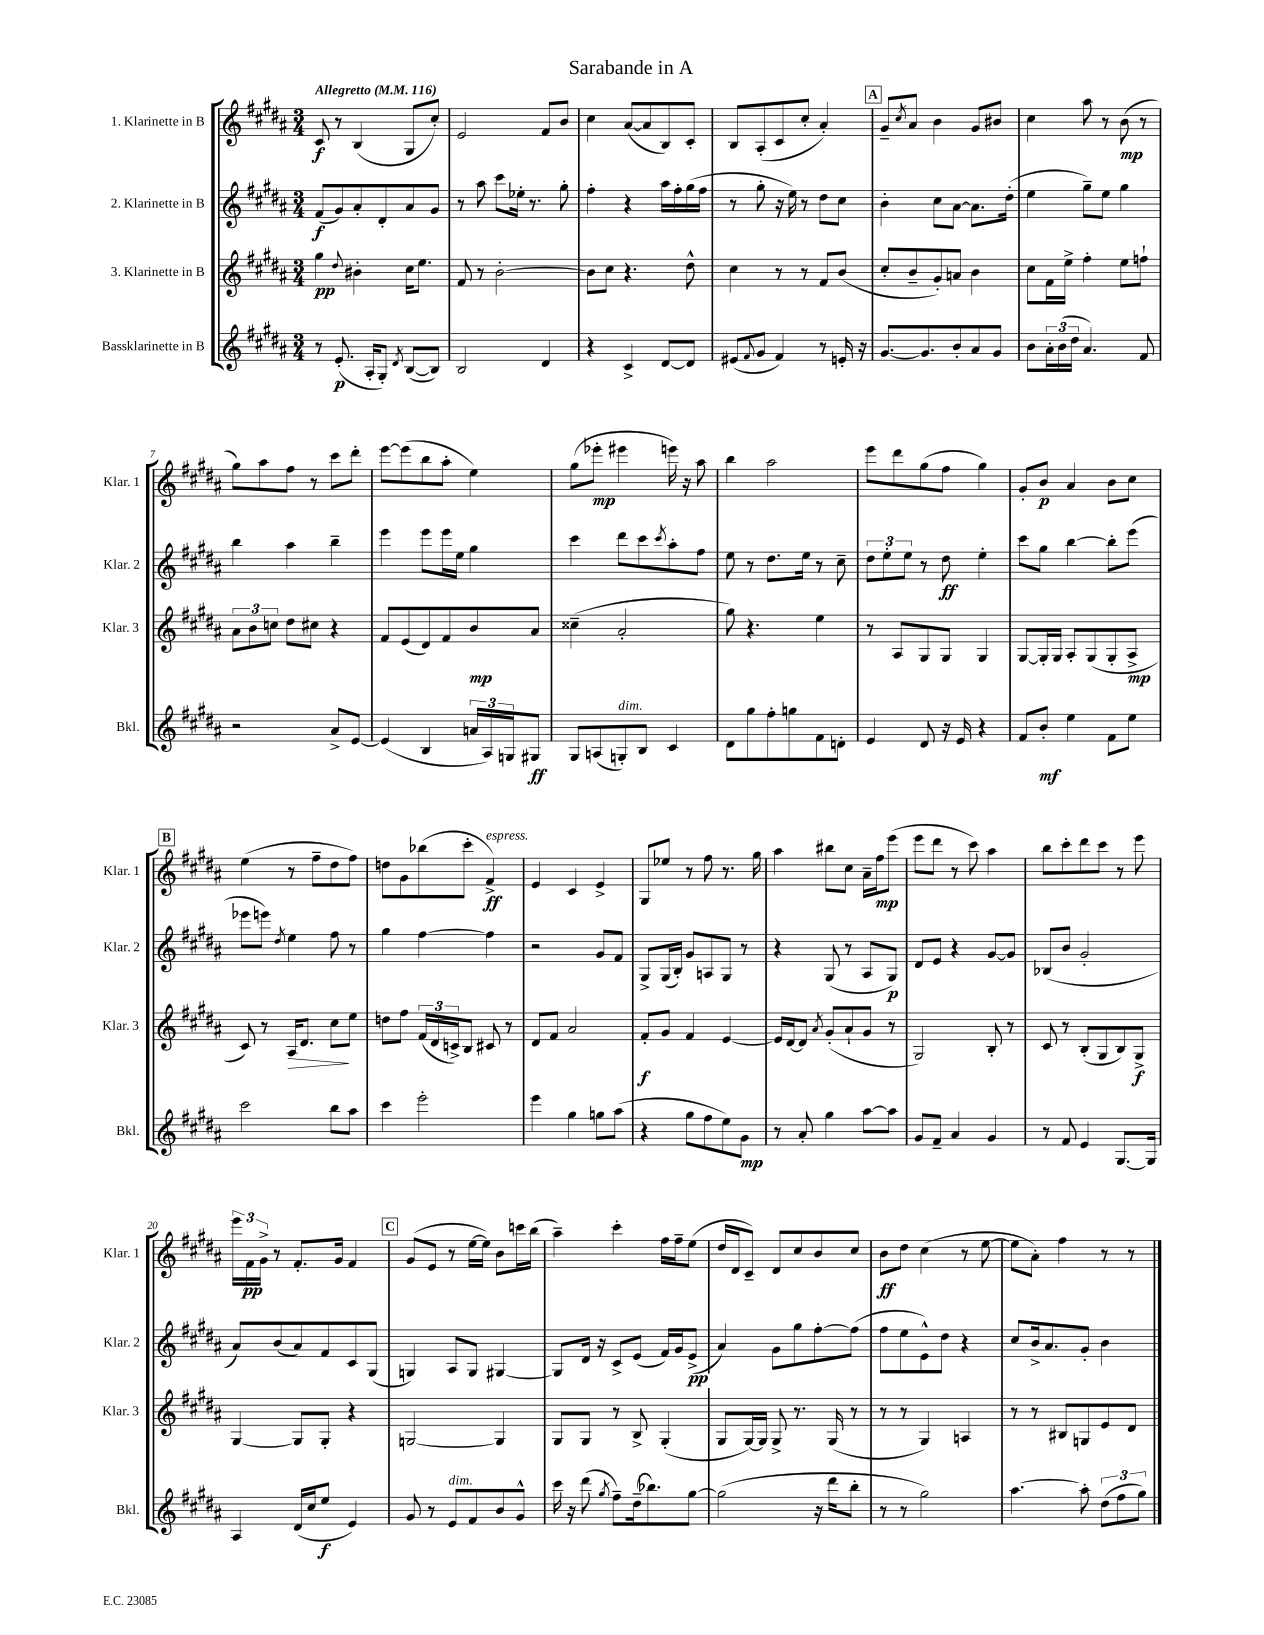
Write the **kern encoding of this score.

**kern	**dynam	**kern	**dynam	**kern	**dynam	**kern	**dynam
*part4	*part4	*part3	*part3	*part2	*part2	*part1	*part1
*staff4	*staff4	*staff3	*staff3	*staff2	*staff2	*staff1	*staff1
*I"Bassklarinette in B	*	*I"3. Klarinette in B	*	*I"2. Klarinette in B	*	*I"1. Klarinette in B	*
*I'Bkl.	*	*I'Klar. 3	*	*I'Klar. 2	*	*I'Klar. 1	*
*clefG2	*	*clefG2	*	*clefG2	*	*clefG2	*
*k[f#c#g#d#a#]	*	*k[f#c#g#d#a#]	*	*k[f#c#g#d#a#]	*	*k[f#c#g#d#a#]	*
*M3/4	*	*M3/4	*	*M3/4	*	*M3/4	*
*MM116	*	*MM116	*	*MM116	*	*MM116	*
=1	=1	=1	=1	=1	=1	=1	=1
!	!	!	!	!	!	!LO:TX:a:B:t=Allegretto	!
8r	.	4gg#\	pp	(8f#/L	f	8c#/	f
(8.e'/	p	.	.	8g#/)	.	8r	.
.	.	8qqdd#/	.	.	.	.	.
.	.	4b#X'\	.	8a#'/	.	(4B/	.
16A#'/KL	.	.	.	.	.	.	.
8G#'/J)	.	.	.	8d#'/	.	.	.
8qd#/	.	.	.	.	.	.	.
([8B/L	.	16cc#\KL	.	8a#/	.	8G#/L	.
.	.	8.ee\J	.	.	.	.	.
8B/J])	.	.	.	8g#/J	.	8cc#'/J)	.
=2	=2	=2	=2	=2	=2	=2	=2
2B/	.	8f#/	.	8r	.	2e/	.
.	.	8r	.	8aa#\	.	.	.
.	.	[2b'\	.	8ccc#\L	.	.	.
.	.	.	.	16ee-X'\Jk	.	.	.
.	.	.	.	8.r	.	.	.
4d#/	.	.	.	.	.	8f#/L	.
.	.	.	.	8gg#'\	.	8b/J	.
=3	=3	=3	=3	=3	=3	=3	=3
4r	.	8b\L]	.	4ff#'\	.	4cc#\	.
.	.	8cc#\J	.	.	.	.	.
4c#^/	.	4.r	.	4r	.	([8a#/L	.
.	.	.	.	.	.	8a#/]	.
[8d#/L	.	.	.	16aa#\LL	.	8B/)	.
.	.	.	.	16ff#'\	.	.	.
8d#/J]	.	8dd#^^\	.	(16gg#\	.	8c#'/J	.
.	.	.	.	16ff#\JJ	.	.	.
=4	=4	=4	=4	=4	=4	=4	=4
(8e#X/L	.	4cc#\	.	8r	.	8B/L	.
8qqf#/	.	.	.	.	.	.	.
8g#/J	.	.	.	8gg#'\	.	(8A#'/	.
4f#/)	.	8r	.	16r	.	8c#/	.
.	.	.	.	16ee\)	.	.	.
.	.	8r	.	8r	.	8cc#'/J	.
8r	.	8f#/L	.	8dd#\L	.	4a#'/)	.
16en'/	.	(8b/J	.	8cc#\J	.	.	.
16r	.	.	.	.	.	.	.
!!LO:REH:place=s1:t=A
=5	=5	=5	=5	=5	=5	=5	=5
[8.g#/L	.	8cc#'/L	.	4b'\	.	8g#~/L	.
.	.	.	.	.	.	8qcc#/	.
.	.	8b~/	.	.	.	8a#/J	.
8.g#/]	.	.	.	.	.	.	.
.	.	8g#'/)	.	8cc#\L	.	4b\	.
8b'/	.	8an/J	.	[8a#\J	.	.	.
8a#/	.	4b\	.	8.a#\L]	.	8g#/L	.
8g#/J	.	.	.	.	.	8b#X/J	.
.	.	.	.	(16dd#'\Jk	.	.	.
=6	=6	=6	=6	=6	=6	=6	=6
8b\L	.	8cc#\L	.	4ee\	.	4cc#\	.
24a#'\L	.	16f#\L	.	.	.	.	.
(24b\	.	.	.	.	.	.	.
.	.	16ee^\JJ	.	.	.	.	.
24dd#\JJ	.	.	.	.	.	.	.
4.a#/)	.	4ff#'\	.	8gg#~\L)	.	8aa#\	.
.	.	.	.	8ee\J	.	8r	.
.	.	8ee\L	.	4gg#\	.	(8b\	mp
8f#/	.	8ffn`\J	.	.	.	8r	.
!!LO:LB:g=z
=7	=7	=7	=7	=7	=7	=7	=7
2r	.	12a#\L	.	4bb\	.	8gg#\L)	.
.	.	12b\	.	.	.	.	.
.	.	.	.	.	.	8aa#\	.
.	.	12ccn\J	.	.	.	.	.
.	.	8dd#\L	.	4aa#\	.	8ff#\J	.
.	.	8cc#X\J	.	.	.	8r	.
8a#^/L	.	4r	.	4bb~\	.	8ccc#\L	.
[8e/J	.	.	.	.	.	8ddd#'\J	.
=8	=8	=8	=8	=8	=8	=8	=8
(4e/]	.	8f#/L	.	4eee\	.	[8eee\L	.
.	.	(8e/	.	.	.	(8eee\]	.
4B/	.	8d#/)	.	8eee\L	.	8bb\	.
.	.	8f#/	.	16eee\L	.	8aa#'\J	.
.	.	.	.	16ee\JJ	.	.	.
24an/LL	.	8b/	mp	4gg#\	.	4ee\)	.
24A#/)	.	.	.	.	.	.	.
24Gn/J	.	.	.	.	.	.	.
8G#X/J	ff	8a#/J	.	.	.	.	.
=9	=9	=9	=9	=9	=9	=9	=9
8G#/L	.	(4cc##X~\	.	4ccc#\	.	(8gg#\L	.
(8An/	.	.	.	.	.	8eee-X'\J	mp
!LO:TX:a:i:t=dim.	!	!	!	!	!	!	!
8Gn'/)	.	2a#'/	.	8ddd#\L	.	4eee#X\	.
8B/J	.	.	.	8ccc#\	.	.	.
.	.	.	.	8qccc#/	.	.	.
4c#/	.	.	.	8aa#'\	.	16eeen\)	.
.	.	.	.	.	.	16r	.
.	.	.	.	8ff#\J	.	8aa#\	.
=10	=10	=10	=10	=10	=10	=10	=10
8d#\L	.	8gg#\)	.	8ee\	.	4bb\	.
8gg#\	.	4.r	.	8r	.	.	.
8ff#'\	.	.	.	8.dd#\L	.	2aa#\	.
8ggn\	.	.	.	.	.	.	.
.	.	.	.	16ee\Jk	.	.	.
8f#\	.	4ee\	.	8r	.	.	.
8dn'\J	.	.	.	8cc#~\	.	.	.
=11	=11	=11	=11	=11	=11	=11	=11
4e/	.	8r	.	12dd#\L	.	8eee\L	.
.	.	.	.	12ee'\	.	.	.
.	.	8A#/L	.	.	.	8ddd#\	.
.	.	.	.	12ee\J	.	.	.
8d#/	.	8G#/	.	8r	.	(8gg#\	.
16r	.	8G#/J	.	8dd#\	ff	8ff#\J	.
16e/	.	.	.	.	.	.	.
4r	.	4G#/	.	4ee'\	.	4gg#\)	.
=12	=12	=12	=12	=12	=12	=12	=12
8f#/L	.	[8G#/L	.	8ccc#\L	.	8g#'/L	.
8b'/J	mf	16G#'/L]	.	8gg#\J	.	8b/J	p
.	.	16G#/JJ	.	.	.	.	.
4ee\	.	8A#'/L	.	[4bb\	.	4a#/	.
.	.	(8G#/	.	.	.	.	.
8f#\L	.	8G#'/	.	8bb'\L]	.	8b\L	.
8ee\J	.	8A#^/J	mp	(8eee\J	.	8cc#\J	.
!!LO:LB:g=z
!!LO:REH:place=s1:t=B
=13	=13	=13	=13	=13	=13	=13	=13
2ccc#\	.	8c#/)	.	8eee-X\L	.	(4ee\	.
.	.	8r	.	8eeen\J)	.	.	.
.	.	.	.	8qdd#/	.	.	.
!	!	!	!LO:HP:b	!	!	!	!
.	.	16A#/KL	>	4ee\	.	8r	.
.	.	8.d#/J	.	.	.	.	.
.	.	.	.	.	.	8ff#~\L	.
8bb\L	.	8cc#\L	.	8ff#\	.	8dd#\	.
8aa#\J	.	8ee\J	]	8r	.	8ff#\J)	.
=14	=14	=14	=14	=14	=14	=14	=14
4ccc#\	.	8ddn\L	.	4gg#\	.	8ddn\L	.
.	.	8ff#\J	.	.	.	8g#\	.
2eee'\	.	(24f#/LL	.	[4ff#\	.	(8bb-X\	.
.	.	24d#/	.	.	.	.	.
.	.	24cn^/J)	.	.	.	.	.
.	.	8B/J	.	.	.	8ccc#'\J	.
!	!	!	!	!	!	!LO:TX:a:i:t=espress.	!
.	.	8c#X/	.	4ff#\]	.	4f#^/)	ff
.	.	8r	.	.	.	.	.
=15	=15	=15	=15	=15	=15	=15	=15
4eee\	.	8d#/L	.	2r	.	4e/	.
.	.	8f#/J	.	.	.	.	.
4gg#\	.	2a#/	.	.	.	4c#/	.
8ggn\L	.	.	.	8g#/L	.	4e^/	.
(8aa#\J	.	.	.	8f#/J	.	.	.
=16	=16	=16	=16	=16	=16	=16	=16
4r	.	8f#'/L	f	8G#^/L	.	8G#/L	.
.	.	8g#/J	.	(16G#/L	.	8ee-X/J	.
.	.	.	.	16B'/JJ)	.	.	.
8gg#\L	.	4f#/	.	8g#/L	.	8r	.
8ff#\	.	.	.	8An/	.	8ff#\	.
8ee\)	.	[4e/	.	8G#/J	.	8.r	.
8g#\J	mp	.	.	8r	.	.	.
.	.	.	.	.	.	16gg#\	.
=17	=17	=17	=17	=17	=17	=17	=17
8r	.	16e/LL]	.	4r	.	4aa#\	.
.	.	[16d#/J	.	.	.	.	.
8a#'/	.	8d#/J]	.	.	.	.	.
.	.	8qa#/	.	.	.	.	.
4gg#\	.	(8g#'/L	.	(8G#/	.	8bb#X\L	.
.	.	8a#`/	.	8r	.	8cc#\J	.
[8aa#\L	.	8g#/J	.	8A#/L	.	16a#~\LL	.
.	.	.	.	.	.	16ff#\J	mp
8aa#\J]	.	8r	.	8G#/J)	p	(8eee\J	.
=18	=18	=18	=18	=18	=18	=18	=18
8g#/L	.	2G#/)	.	8d#/L	.	8eee\L	.
8f#~/J	.	.	.	8e/J	.	8ddd#\J	.
4a#/	.	.	.	4r	.	8r	.
.	.	.	.	.	.	8ccc#\)	.
4g#/	.	8B'/	.	[8g#/L	.	4aa#\	.
.	.	8r	.	8g#/J]	.	.	.
=19	=19	=19	=19	=19	=19	=19	=19
8r	.	8c#/	.	(8B-X/L	.	8bb\L	.
8f#/	.	8r	.	8b/J	.	8ccc#'\	.
4e/	.	(8B'/L	.	2g#'/	.	8ddd#\	.
.	.	8G#/	.	.	.	8ccc#\J	.
[8.G#/L	.	8B/)	.	.	.	8r	.
.	.	8G#^/J	f	.	.	8eee\	.
16G#/Jk]	.	.	.	.	.	.	.
!!LO:LB:g=z
=20	=20	=20	=20	=20	=20	=20	=20
4A#/	.	[4G#/	.	8a#/L)	.	24eee\LL	.
.	.	.	.	.	.	24f#\	pp
.	.	.	.	.	.	24g#^\JJ	.
.	.	.	.	(8b/	.	8r	.
(16d#/LL	.	8G#/L]	.	8a#/)	.	8.f#'/L	.
16cc#/J	.	.	.	.	.	.	.
8ee/J	f	8G#'/J	.	8f#/	.	.	.
.	.	.	.	.	.	16g#/Jk	.
4e/)	.	4r	.	8c#/	.	4f#/	.
.	.	.	.	(8G#/J	.	.	.
!!LO:REH:place=s1:t=C
=21	=21	=21	=21	=21	=21	=21	=21
8g#/	.	[2Gn/	.	4Gn/)	.	(8g#/L	.
8r	.	.	.	.	.	8e/J	.
!LO:TX:a:i:t=dim.	!	!	!	!	!	!	!
8e/L	.	.	.	8A#/L	.	8r	.
8f#/	.	.	.	8G/J	.	[16ee\LL	.
.	.	.	.	.	.	16ee\JJ])	.
8b/	.	4G/]	.	[4G#X/	.	8b\L	.
8g#^^/J	.	.	.	.	.	16cccn\L	.
.	.	.	.	.	.	(16bb\JJ	.
=22	=22	=22	=22	=22	=22	=22	=22
16ccc#\	.	8G#/L	.	8G#/L]	.	4aa#~\)	.
16r	.	.	.	.	.	.	.
(8ddd#\	.	8G#/J	.	16d#/Jk	.	.	.
.	.	.	.	16r	.	.	.
8qgg#/	.	.	.	.	.	.	.
8ff#~\L)	.	8r	.	8c#^/L	.	4ccc#'\	.
(16dd#~\k	.	8B^/	.	(8e/J	.	.	.
8.bb-X\)	.	.	.	.	.	.	.
.	.	(4G#'/	.	16f#/LL)	.	16ff#\LL	.
.	.	.	.	16g#/J	.	16ff#~\J	.
[8gg#\J	.	.	.	(8e^/J	pp	(8ee\J	.
=23	=23	=23	=23	=23	=23	=23	=23
(2gg#\]	.	8G#/L	.	4a#/)	.	16dd#/LL	.
.	.	.	.	.	.	16d#/J	.
.	.	[16G#/L)	.	.	.	8c#~/J)	.
.	.	16G#/JJ]	.	.	.	.	.
.	.	8G#^/	.	8g#\L	.	8d#/L	.
.	.	8.r	.	8gg#\	.	8cc#/	.
16r	.	.	.	[8ff#'\	.	8b/	.
16ddd#\KL	.	(16G#/	.	.	.	.	.
8bb'\J	.	8r	.	(8ff#\J]	.	8cc#/J	.
=24	=24	=24	=24	=24	=24	=24	=24
8r	.	8r	.	8ff#\L	.	8b\L	ff
8r	.	8r	.	8ee\	.	8dd#\J	.
2gg#\)	.	4G#/)	.	8e^^\)	.	(4cc#\	.
.	.	.	.	8dd#\J	.	.	.
.	.	4An/	.	4r	.	8r	.
.	.	.	.	.	.	[8ee\	.
=25	=25	=25	=25	=25	=25	=25	=25
[4.aa#\	.	8r	.	8cc#/L	.	8ee\L]	.
.	.	8r	.	16b^/k	.	8a#'\J)	.
.	.	.	.	8.a#/	.	.	.
.	.	8B#X/L	.	.	.	4ff#\	.
8aa#'\]	.	8Gn/	.	8g#'/J	.	.	.
(12dd#\L	.	8e/	.	4b\	.	8r	.
12ff#\	.	.	.	.	.	.	.
.	.	8d#/J	.	.	.	8r	.
12gg#\J)	.	.	.	.	.	.	.
==	==	==	==	==	==	==	==
*-	*-	*-	*-	*-	*-	*-	*-
